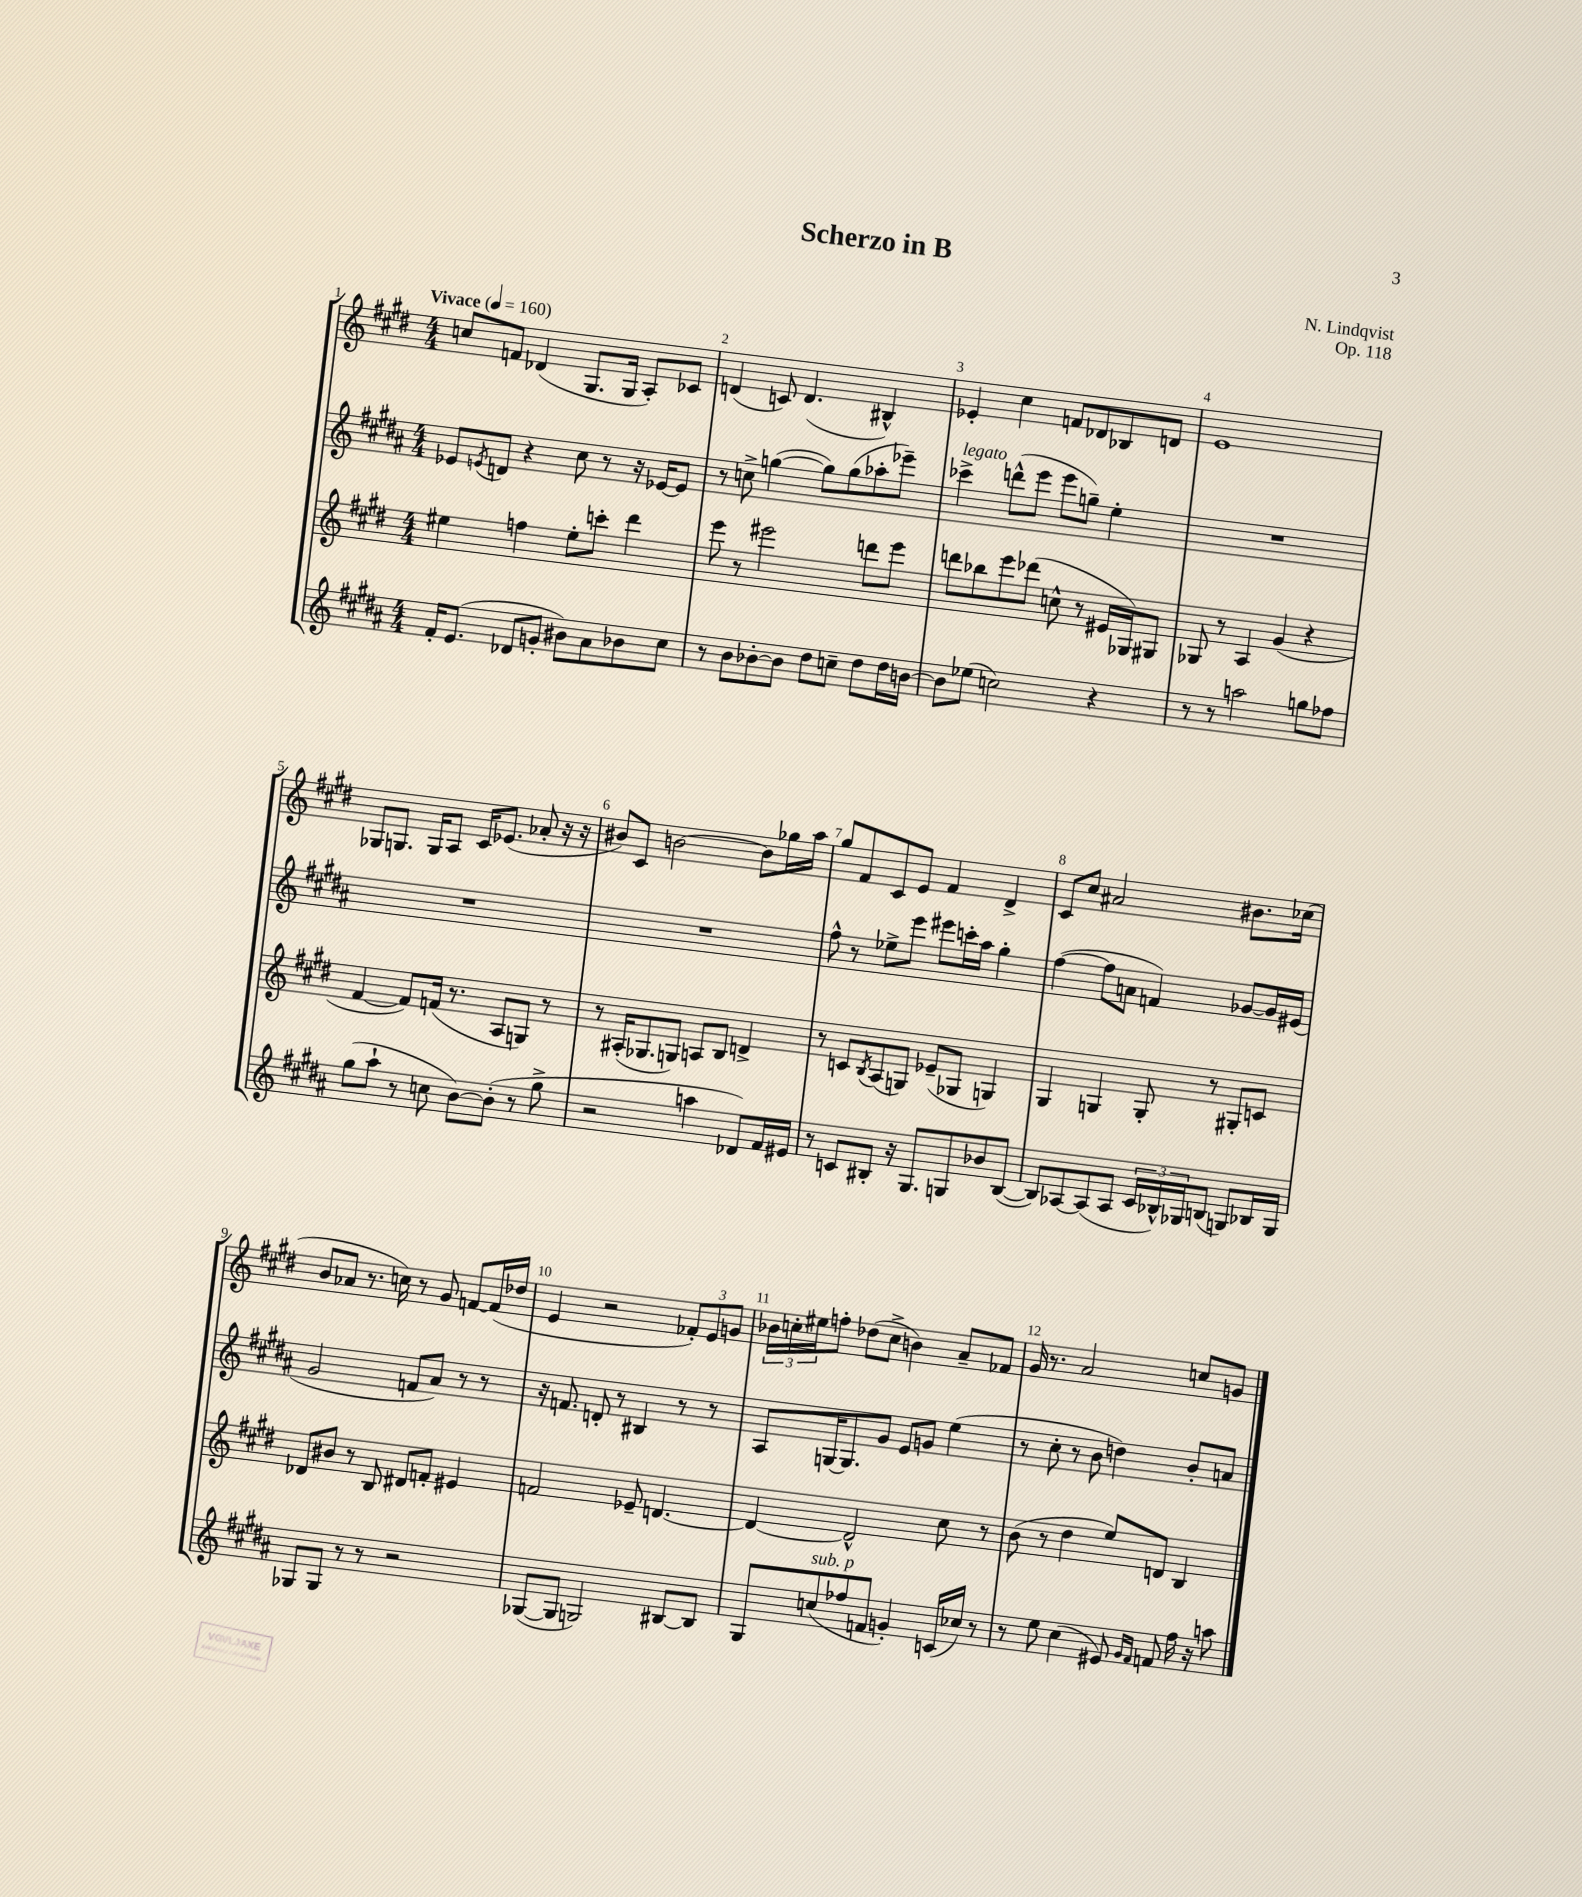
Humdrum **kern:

**kern	**kern	**kern	**kern
*part4	*part3	*part2	*part1
*staff4	*staff3	*staff2	*staff1
*clefG2	*clefG2	*clefG2	*clefG2
*k[f#c#g#d#a#]	*k[f#c#g#d#]	*k[f#c#g#d#a#]	*k[f#c#g#d#]
*M4/4	*M4/4	*M4/4	*M4/4
*MM160	*MM160	*MM160	*MM160
=1	=1	=1	=1
!	!	!	!LO:TX:a:B:t=Vivace
16f#'/KL	4ee#X\	8e-X/L	8ccn/L
(8.e/J	.	.	.
.	.	8qen/	.
.	.	8dn/J	8fn/J
8d-X/L	4ffn\	4r	(4d-X/
8gn'/J	.	.	.
8b#X\L)	8ee#'\L	8cc#\	8.G#/L
8a#\	8cccn'\J	8r	.
.	.	.	16G#/Jk
8b-X\	4ddd#\	16r	8A'/L)
.	.	[16e-X/KL	.
8cc#\J	.	8e-/J]	8c-X/J
=2	=2	=2	=2
8r	8eee\	8r	(4dn/
8b\L	8r	8ccn^\	.
[8b-X'\	2eee#X\	([4ggn\	8cn/)
8b-\J]	.	.	(4.d/
8dd#\L	.	8gg\L])	.
8ccn~\J	.	(8gg\	.
8dd#\L	8dddn\L	8aa-X'\	4B#X^^/)
16dd#\L	8eee#\J	8eee-X~\J)	.
[16bn\JJ	.	.	.
=3	=3	=3	=3
!	!	!LO:TX:a:i:t=legato	!
8b\L]	8dddn\L	4ccc-X^\	4e-X'/
(8ee-X\J	8bb-X\	.	.
2ccn\)	8eee\	(8dddn^^\L	4cc#\
.	(8ddd-X\J	8eee\J	.
.	8ccn^^\	8eee\L	8fn/L
.	8r	8ggn~\J)	8d-X/
4r	16e#X/LL	4ee'\	8B-X/
.	16G-X/J)	.	.
.	8G#X/J	.	8dn/J
=4	=4	=4	=4
8r	8G-X/	1r	1e
8r	8r	.	.
2aan\	4A/	.	.
.	(4g#/	.	.
8ggn\L	4r	.	.
8ff-X\J	.	.	.
!!LO:LB:g=z
=5	=5	=5	=5
(8gg#\L	[4f#/	1r	8G-X/L
8aa#`\J	.	.	8.Gn/J
8r	8f#/L])	.	.
.	.	.	16G/KL
8ccn\	(16fn/Jk	.	8A/J
.	8.r	.	.
[8b\L)	.	.	16c#/KL
.	.	.	(8.e-X/J
(8b'\J]	8A/L	.	.
8r	8Gn/J)	.	8a-X'/
8gg#^\	8r	.	16r
.	.	.	16r
=6	=6	=6	=6
2r	8r	1r	8b#X/L)
.	(16A#X'/KL	.	8c#/J
.	8.G-X/	.	.
.	.	.	[2bn\
.	8Gn/J)	.	.
4aan\	8An/L	.	.
.	8B/J	.	.
8d-X/L)	4dn^/	.	8b\L]
16f#/L	.	.	16gg-X\L
16e#X/JJ	.	.	16aa\JJ
=7	=7	=7	=7
8r	8r	8ff#^^\	8gg#/L
8cn/L	8cn/L	8r	8f#/
.	8qB/	.	.
8B#X'/J	(8A/	8ee-X^\L	8c#/
16r	8Gn/J)	8eee\J	8e/J
8.G#/L	.	.	.
.	(8e-X~/L	8eee#X\L	4f#/
8Gn/	8G-X/J	16cccn'\L	.
.	.	16aa#\JJ	.
8b-X/	4Gn/)	4gg#'\	4d#^/
([8B#/J	.	.	.
=8	=8	=8	=8
8B#/L])	4G#/	([4ff#\	8c#/L
[8A-X/	.	.	8cc#/J
(8A-/]	4Gn/	8ff#\L]	2a#X/
8A-/J	.	8an\J	.
24c#/LL	8G'/	4fn/)	.
24B-X^^/)	.	.	.
24G-X/J	.	.	.
(8Bn/J	8r	.	.
8Gn/L)	8G#X'/L	[8g-X/L	8.b#X\L
16B-X/L	8cn/J	16g-/L]	.
16G/JJ	.	(16e#X/JJ	(16cc-X\Jk
!!LO:LB:g=z
=9	=9	=9	=9
8G-X/L	8d-X/L	2g#/	8b/L
8G-/J	8b#X/J	.	8a-X/J
8r	8r	.	8.r
8r	8B/	.	.
.	.	.	16ccn\)
2r	8d#X/L	8fn/L	8r
.	8fn'/J	8a#/J)	8g#/
.	4e#X/	8r	[8fn/L
.	.	8r	(16f/L]
.	.	.	16dd-X/JJ
=10	=10	=10	=10
([8G-X/L	2fn/	16r	4e/
.	.	8.fn/	.
8G-/J]	.	.	.
2Gn/)	.	8dn'/	2r
.	.	8r	.
.	8e-X~/	4B#X/	.
.	[4.dn/	.	.
[8B#X/L	.	8r	12f-X'/L)
.	.	.	12e/
8B#/J]	.	8r	.
.	.	.	12gn/J
=11	=11	=11	=11
8G#/L	4d/_	8A#/L	24b-X\LL
.	.	.	24ccn'\
.	.	.	24ee#X\J
!LO:TX:a:i:t=sub. p	!	!	!
(8ccn/	.	[16Gn/K	8ffn'\J
.	.	8.G/]	.
8ff-X/	2d^^/]	.	(8dd-X\L
8fn/J	.	8g#/J	8cc^\J
4gn'/)	.	8e/L	4bn\)
.	.	8gn/J	.
(16cn/LL	8cc#\	(4ee\	8a~/L
16cc-X/JJ)	.	.	.
8r	8r	.	8f-X/J
=12	=12	=12	=12
8r	(8b\	8r	16g#/
.	.	.	8.r
8ee\	8r	8cc#'\	.
(4cc#\	4dd#\	8r	2a/
.	.	8b\	.
8e#X/)	8ee/L)	4ddn\)	.
16qqg#/LL	.	.	.
16qqf#/JJ	.	.	.
8fn/	8dn/J	.	.
16ff#\	4B/	8b'/L	8ccn/L
16r	.	.	.
8aan\	.	8an/J	8gn/J
==	==	==	==
*-	*-	*-	*-
